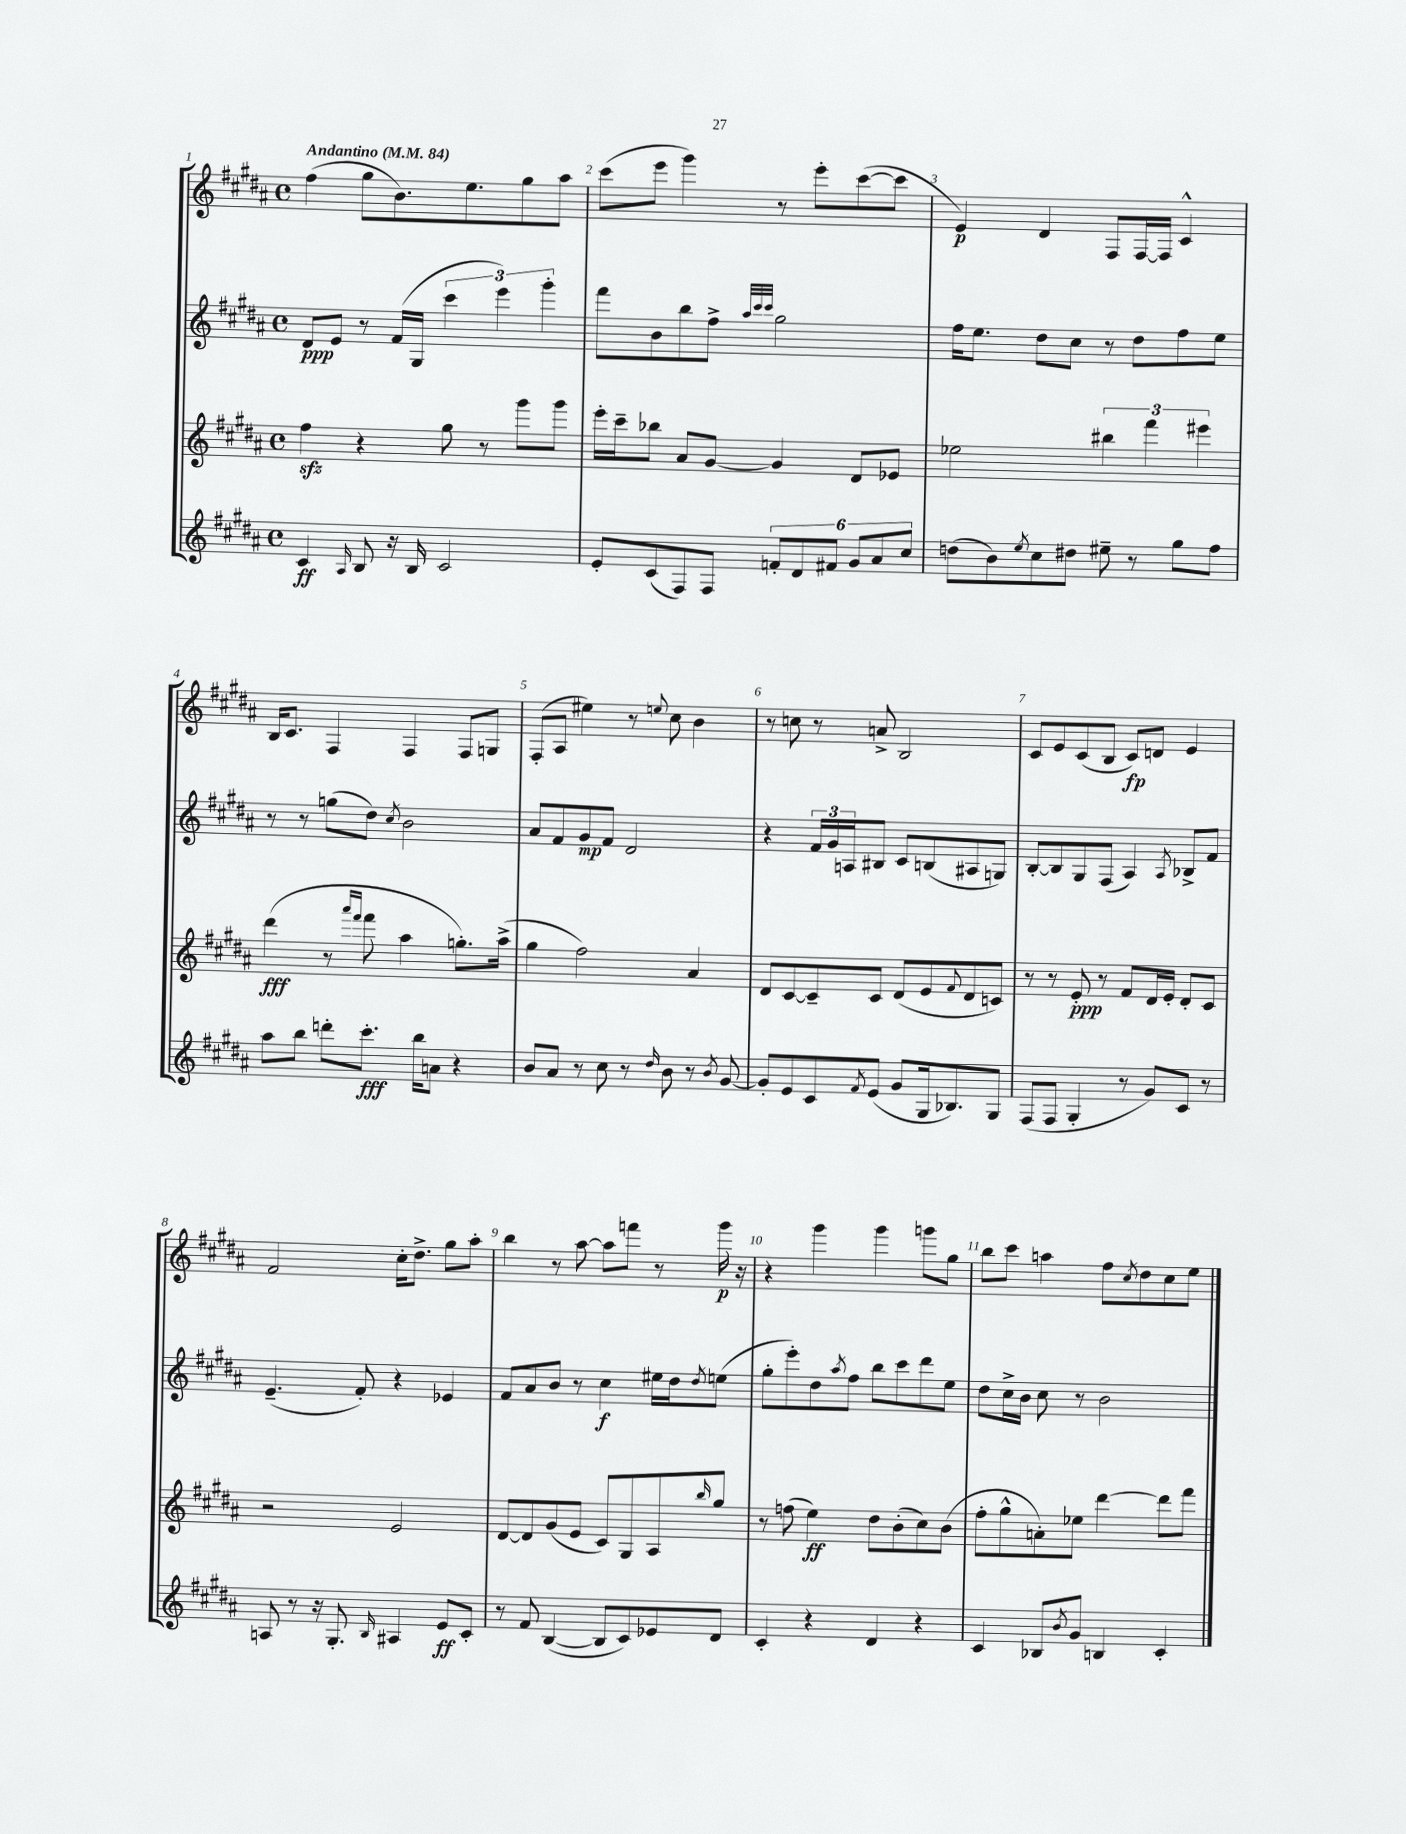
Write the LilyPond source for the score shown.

<<
\new StaffGroup <<
\new Staff = "s0" {
    \clef treble \key b \major \defaultTimeSignature \time 4/4 \tempo "Andantino" 4 = 84
    fis''4( gis''8 b'8.) e''8. gis''8 ais''8 |
    cis'''8( e'''8 gis'''4) r8 e'''8-. cis'''8~( cis'''8 |
    e'4\p) dis'4 fis8 fis16~ fis16 cis'4-^ |
    b16 cis'8. fis4 fis4 fis8 g8 |
    fis8-.( ais8 eis''4) r8 \appoggiatura { e''8 } cis''8 b'4 |
    r8 c''8 r8 a'8-> b2 |
    cis'8 e'8 cis'8( b8 cis'8\fp) d'8 e'4 |
    fis'2 cis''16-. dis''8.-> gis''8 ais''8-. |
    b''4 r8 ais''8~ ais''8 f'''8 r8 gis'''16\p r16 |
    r4 gis'''4 gis'''4 g'''8 gis''8 |
    b''8 cis'''8 a''4 fis''8 \acciaccatura { cis''8 } dis''8 cis''8 e''8 \bar "|." |
}
\new Staff = "s1" {
    \clef treble \key b \major \defaultTimeSignature \time 4/4
    dis'8\ppp e'8 r8 fis'16( gis16 \tuplet 3/2 { cis'''4 e'''4) gis'''4-. } |
    fis'''8 b'8 b''8 fis''8-> \grace { ais''32 cis'''32 cis'''32 } gis''2 |
    fis''16 e''8. dis''8 cis''8 r8 dis''8 fis''8 e''8 |
    r8 r8 g''8( dis''8) \acciaccatura { cis''8 } b'2 |
    ais'8 fis'8 gis'8\mp fis'8 dis'2 |
    r4 \tuplet 3/2 { fis'16 gis'16 a16 } bis8 cis'8 b8( ais8 g8) |
    b8~-. b8 gis8 fis8( ais4) \acciaccatura { ais8 } bes8-> fis'8 |
    e'4.--( fis'8-.) r4 ees'4 |
    fis'8 ais'8 b'8 r8 cis''4\f eis''16 dis''16 \acciaccatura { dis''8 } e''8( |
    gis''8-. e'''8-.) dis''8 \acciaccatura { ais''8 } fis''8 b''8 cis'''8 dis'''8 e''8 |
    dis''8 cis''16-> b'16 cis''8 r8 b'2 \bar "|." |
}
\new Staff = "s2" {
    \clef treble \key b \major \defaultTimeSignature \time 4/4
    fis''4\sfz r4 gis''8 r8 gis'''8 gis'''8 |
    e'''16-. cis'''16-- bes''8 ais'8 gis'8~ gis'4 dis'8 ees'8 |
    ees''2 \tuplet 3/2 { bis''4 fis'''4 eis'''4 } |
    dis'''4\fff( r8 \grace { ais'''16 fis'''16 } fis'''8 ais''4 g''8.-.) ais''16->( |
    gis''4 fis''2) ais'4 |
    dis'8 cis'8~ cis'8-- cis'8 dis'8( e'8 \appoggiatura { fis'8 } dis'8 c'8) |
    r8 r8 e'8-.\ppp r8 fis'8 dis'16 e'16-. dis'8-. cis'8 |
    r2 e'2 |
    dis'8~ dis'8 gis'8( e'8 cis'8) gis8 ais8 \grace { b''16 } gis''8 |
    r8 f''8( e''4\ff) dis''8 b'8-.( cis''8) b'8( |
    fis''8-. gis''8-^ a'8-.) ees''8 dis'''4~ dis'''8 fis'''8 \bar "|." |
}
\new Staff = "s3" {
    \clef treble \key b \major \defaultTimeSignature \time 4/4
    cis'4\ff \grace { ais16 } b8 r16 b16 cis'2 |
    e'8-. cis'8( fis8) fis8 \tuplet 6/4 { f'8-. dis'8 fis'8 gis'8 ais'8 cis''8 } |
    d''8( b'8) \acciaccatura { e''8 } cis''8 dis''8 eis''8-- r8 gis''8 fis''8 |
    ais''8 b''8 d'''8-. cis'''8.-.\fff b''16 a'8 r4 |
    b'8 ais'8 r8 cis''8 r8 \grace { dis''16 } b'8 r8 \acciaccatura { b'8 } gis'8~ |
    gis'8-. e'8 cis'8 \acciaccatura { fis'8 } e'8( gis'8 gis16 bes8.) gis8 |
    fis8( fis8 gis4-. r8 gis'8) cis'8 r8 |
    a8 r8 r16 gis8.-. \grace { b16 } ais4 e'8\ff cis'8-. |
    r8 fis'8 b4~( b8 cis'8) ees'8 dis'8 |
    cis'4-. r4 dis'4 r4 |
    cis'4 bes8 \acciaccatura { b'8 } gis'8 b4 cis'4-. \bar "|." |
}
>>
>>
\layout { \context { \Score \override BarNumber.break-visibility = ##(#f #t #t) barNumberVisibility = #all-bar-numbers-visible } }
